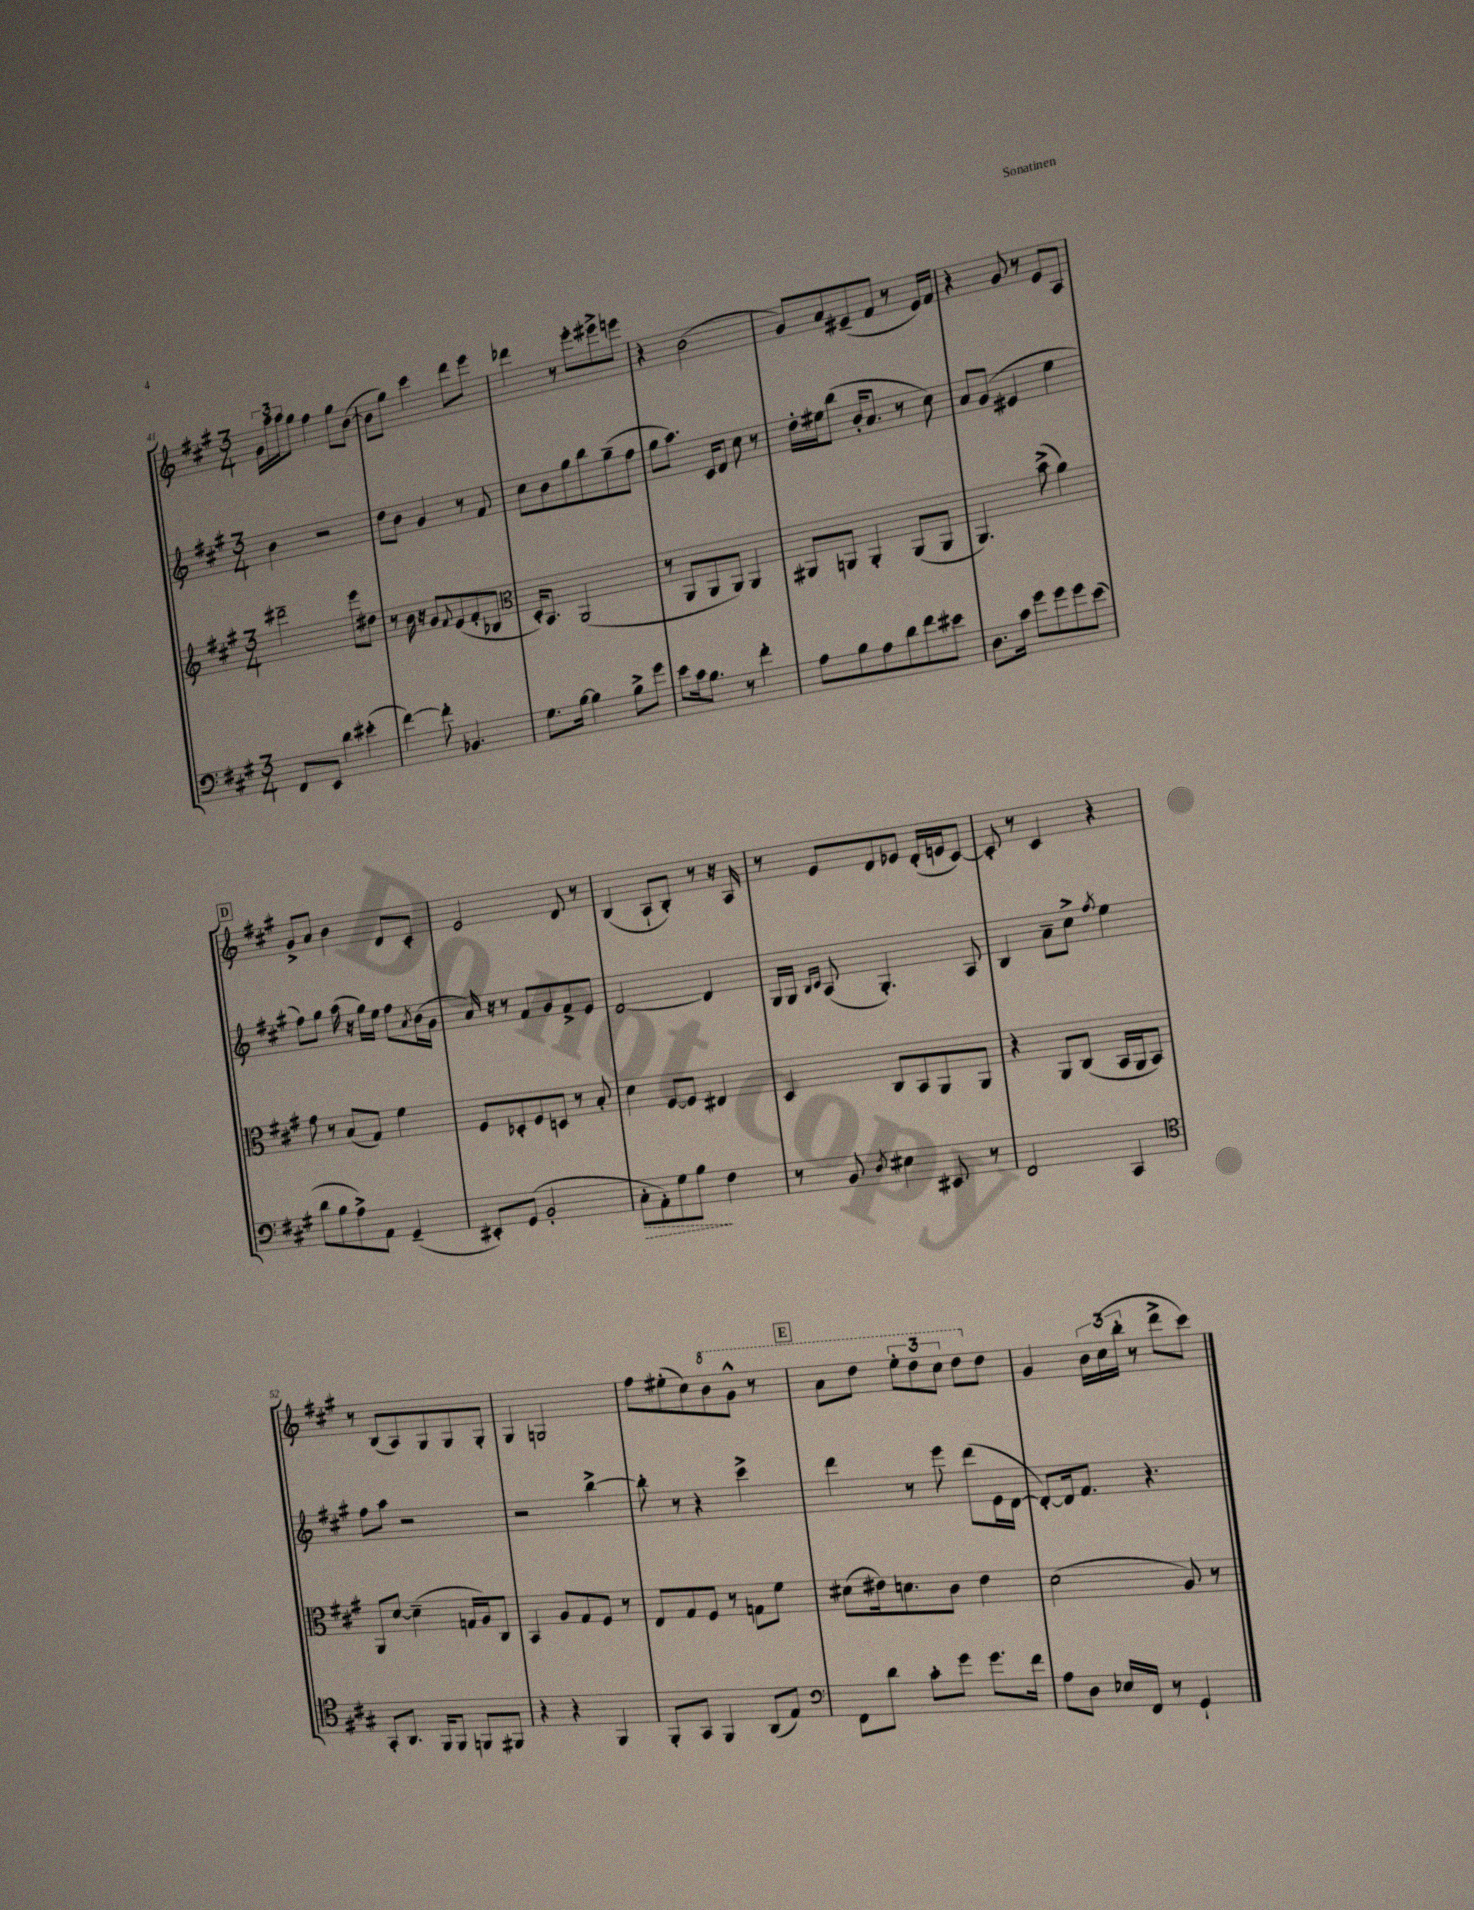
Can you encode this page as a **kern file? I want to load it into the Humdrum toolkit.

**kern	**kern	**kern	**kern
*staff4	*staff3	*staff2	*staff1
*clefF4	*clefG2	*clefG2	*clefG2
*k[f#c#g#]	*k[f#c#g#]	*k[f#c#g#]	*k[f#c#g#]
*M3/4	*M3/4	*M3/4	*M3/4
8FF#/L	2ddd#~\	4b\	24g#\LL
.	.	.	24aa\
.	.	.	24aa\J
8EE/J	.	.	8gg#\J
4d\	.	2r	4ff#\
(4e#'\	8eee\L	.	8gg#\L
.	8dd#\J	.	([8b\J
=	=	=	=
[4f#\)	8r	8dd\L	8b\]L
.	16b\	8b\J	8gg#\J)
.	16r	.	.
8f#'\]	8g#/L	4g#/	4ccc#\
.	8qqf#/	.	.
4.BB-/	(8e/	.	.
.	8f#'/	8r	8ddd\L
.	8B-/J	8f#/	8eee\J
=	=	=	=
*	*clefC3	*	*
8.G#\L	16D'/LK)	8cc#\L	4ddd-\
.	8.BB/J	.	.
.	.	8b\	.
[16B\Jk	.	.	.
4B\]	(2AA/	8gg#\	8r
.	.	8bb\	8eee'\L
8B^\L	.	(8gg#~\	8eee#^\
8g#\J	.	8ff#\J	8eee\J
=	=	=	=
8e\L	8r	8gg#\L	4r
16c#\k	8AA/L	8.aa\J)	.
8.B\J	.	.	.
.	8AA/	.	(2b\
.	.	16c#/LK	.
8r	8AA/J)	8d/J	.
4f#'\	4AA/	8cc#\	.
.	.	8r	.
=	=	=	=
8A\L	8AA#/L	16dd'\LL	8g#/L)
.	.	16ee#\J	.
8B\	8AA/J	(8bb\J	8a/
8A\	4AA'/	16b'/LK	(8e#~/
.	.	8.a/J	.
8d\	.	.	8f#/J
8f#\	(8AA/L	8r	8r
8e#\J	8AA/J	8cc#\)	16e#/LL)
.	.	.	16f#/JJ
=	=	=	=
8.D\L	4.AA/)	8a/L	4r
.	.	(8g#/J	.
16c#\Jk	.	.	.
8g#\L	.	4e#/	8g#/
8g#\	(8b^\	.	8r
8g#\	4a\)	4ee\	8e/L
(8e\J	.	.	8A/J
=	=	=	=
8d\L	8g#\	8ff#\L)	8g#^/L
8B\	8r	8gg#\J	8a/J
8A^\)	(8B/L	(16aa\	4b\
.	.	16r	.
8AA\J	8G#/J)	16gg#\LL)	.
.	.	16ee\JJ	.
(4GG#~/	4f#\	8ff#\L	8d/L
.	.	8qa/	.
.	.	(16b\L	8c#'/J
.	.	16g#\JJ	.
=	=	=	=
8EE#'/L)	8F#/L	16a/)	2e/
.	.	16r	.
(8GG#/J	8D-'/	8r	.
2BB'/	8F#/	8f#/L	.
.	8D/J	8g#/	.
.	8r	8f#^/	8d/
.	8B'/	8e/J	8r
=	=	=	=
8C#'\L	4d\	[2d/	(4B/
8AA'\)	.	.	.
8G#\	[8F#/L	.	8A`/L
8B\J	8F#/]J	.	8B'/J)
4F#\	4E#/	4d/]	8r
.	.	.	16r
.	.	.	16A/
=	=	=	=
8r	4D/	16G#/LL	8r
.	.	16G#/JJ	.
.	.	16qqB/LL	.
.	.	16qqc#/JJ	.
8BB/	.	(8A/	8e/L
8qD/	.	.	.
4E#\	8C#/L	4.G#'/)	8d/
.	8BB/	.	8e-/J
8EE#/	8AA/	.	(16d'/LL
.	.	.	16e/J
8r	8AA/J	8A/	[8c#/J)
=	=	=	=
2FF#/	4r	4B/	8c#'/]
.	.	.	8r
.	8AA/L	8a~\L	4c#/
.	(8C#/J	8cc#^\J	.
.	.	8qff#/	.
4CC#/	16BB/LL	4ee\	4r
.	16AA/J	.	.
.	8BB/J)	.	.
=	=	=	=
*clefC4	*	*	*
8GG#'/L	8AA/L	8ff#\L	8r
8.AA/J	[8d/J	8aa\J	(8B/L
.	(4d~\]	2r	8A/)
16FF#/LK	.	.	.
8FF#/J	.	.	8G#/
8FF/L	16G/LL	.	8G#/
.	16A/J)	.	.
8FF#/J	8C#/J	.	8G#'/J
=	=	=	=
4r	4BB/	2r	4G#/
4r	8A/L	.	2G/
.	8G#/	.	.
4FF#/	8F#/J	[4bb^\	.
.	8r	.	.
=	=	=	=
8FF#'/L	8E/L	8bb'\]	8ff#\L
8GG#/J	8G#/	8r	(8ee#'\
4FF#/	8F#/J	4r	8cc#\)
.	8r	.	8bb\
(8AA/L	8G\L	4ccc#^\	8gg#^^\J
8E/J)	8f#\J	.	8r
=	=	=	=
*clefF4	*	*	*
8FF#\L	(8d#\L	4ddd\	8aa\L
8d\J	16e#\k)	.	8ddd\J
.	8.d\	.	.
8c#'\L	.	8r	12eee'\L
.	.	.	12ddd\
8g#\J	8c#\J	8eee\	.
.	.	.	12ccc#\J
8.g#\L	4e#\	(8ddd\L	8ddd\L
.	.	16e\L	8dd\J
16f#\Jk	.	[16d\JJ	.
=	=	=	=
8A\L	(2d\	8d'/_L)	4g#/
8D\J	.	16d/]k	.
.	.	8.f#/J	.
16E-/LL	.	.	24b\LL
.	.	.	(24cc#\
16FF#/JJ	.	.	.
.	.	.	24bb'\JJ
8r	.	4.r	8r
4GG#`/	8A/)	.	8ddd^\L
.	8r	.	8ccc#\J)
==	==	==	==
*-	*-	*-	*-
